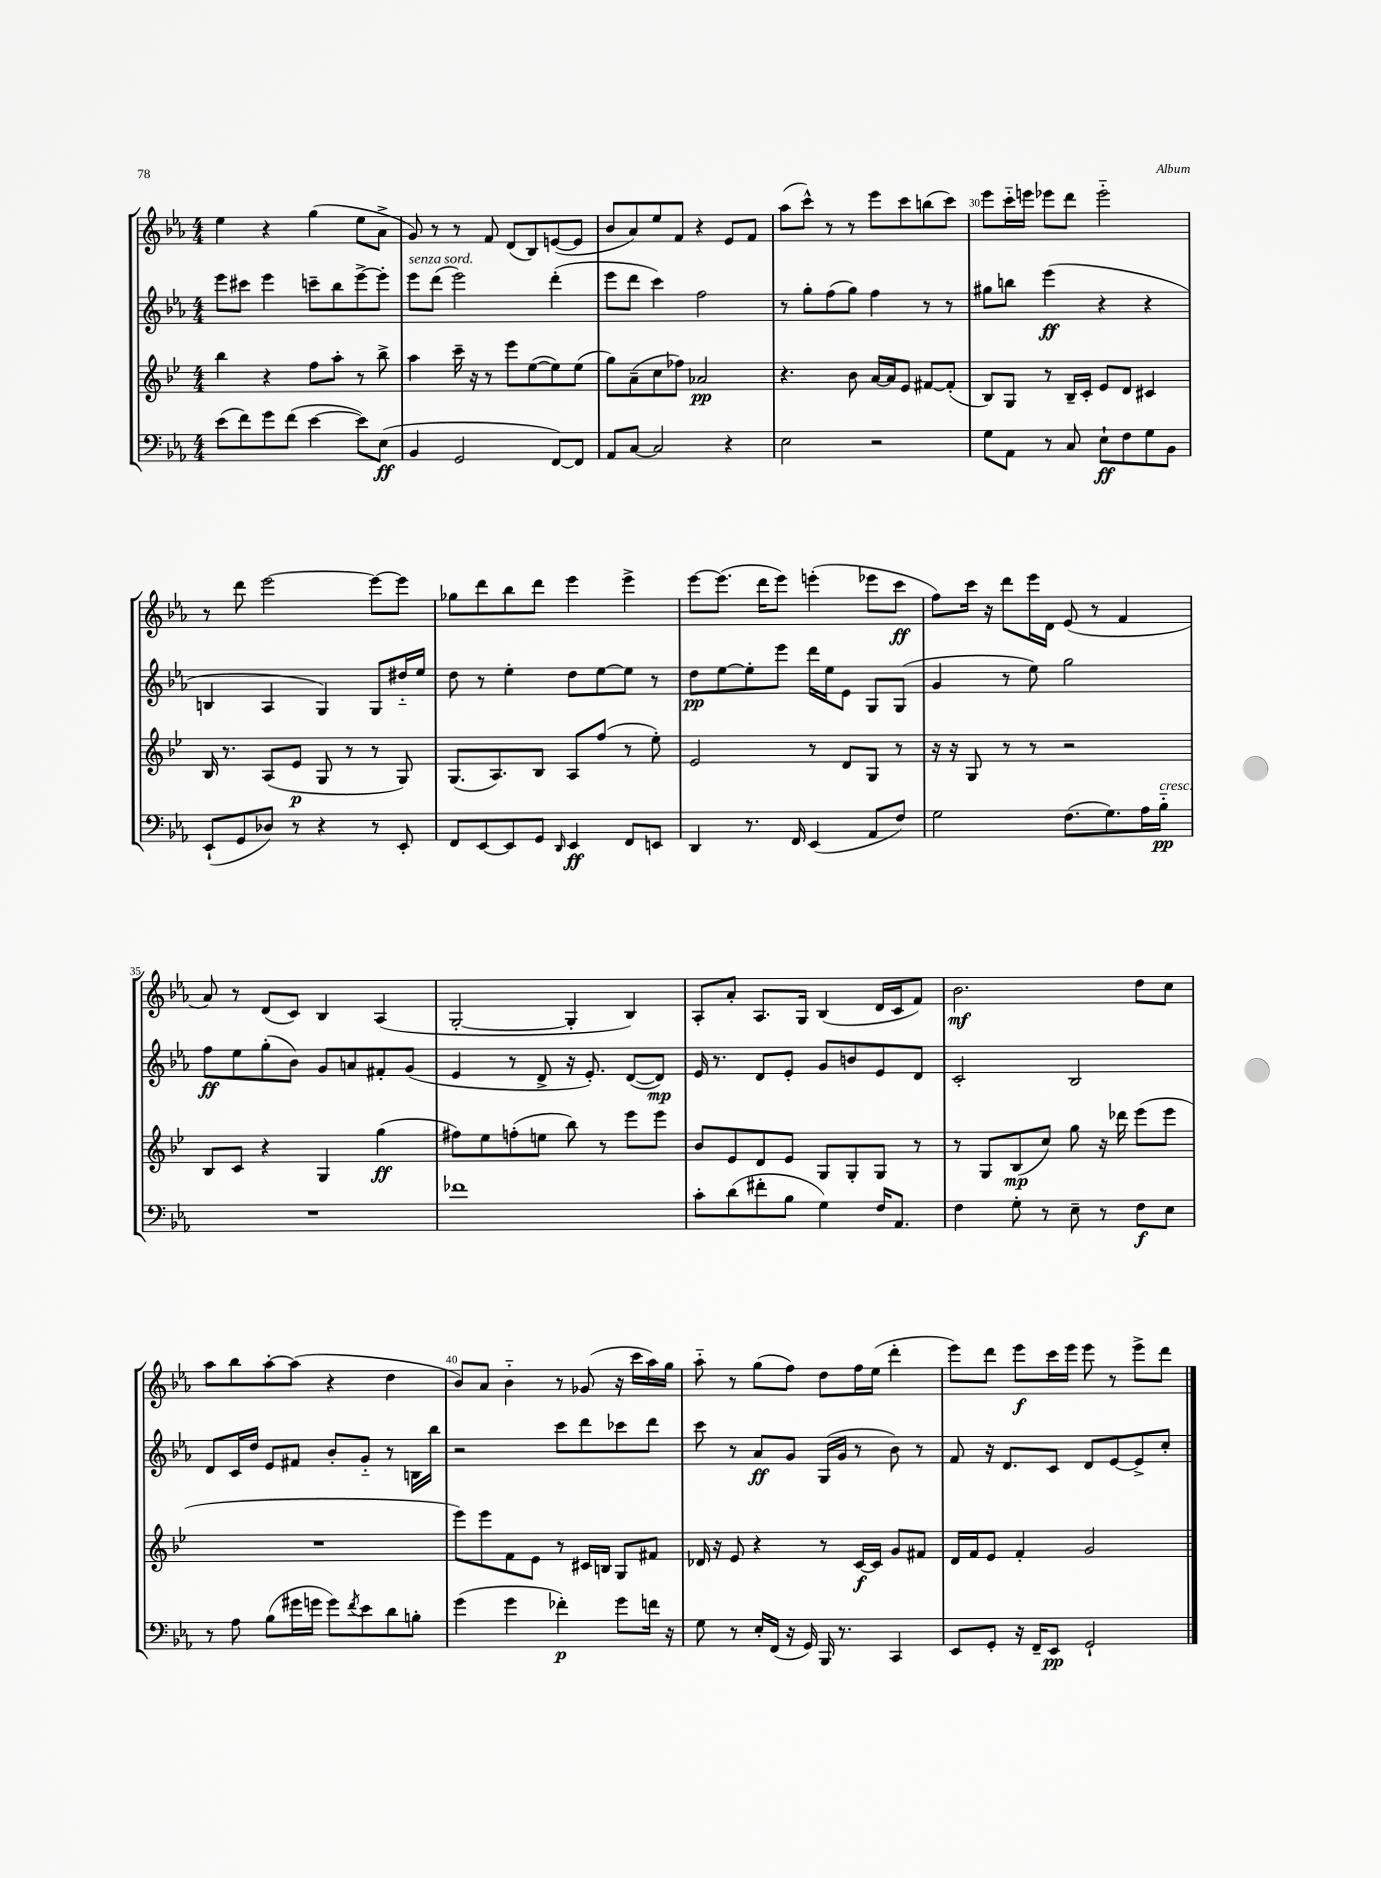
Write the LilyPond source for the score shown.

<<
\new StaffGroup <<
\new Staff = "s0" {
    \clef treble \key ees \major \numericTimeSignature \time 4/4
    ees''4 r4 g''4( ees''8 aes'8-> |
    g'8) r8 r8 f'8 d'8( bes8) e'8~( e'8 |
    bes'8 aes'8) ees''8 f'8 r4 ees'8 f'8 |
    aes''8( c'''8-^) r8 r8 ees'''8 c'''8 b''8( c'''8) |
    ees'''8 c'''16-_ e'''16 ees'''8 d'''8 ees'''2-_ |
    r8 d'''8 ees'''2~ ees'''8~ ees'''8 |
    ges''8 d'''8 bes''8 d'''8 ees'''4 ees'''4-> |
    ees'''8~ ees'''8.( d'''16 ees'''8) e'''4-.( ees'''8 c'''8\ff |
    f''8) c'''16 r16 d'''8 ees'''16 d'16 ees'8( r8 f'4 |
    aes'8) r8 d'8( c'8) bes4 aes4( |
    g2~-. g4-. bes4) |
    aes8-. aes'8-. aes8. g16 bes4( d'16 c'16 f'8) |
    bes'2.\mf d''8 c''8 |
    aes''8 bes''8 aes''8~-. aes''8( r4 d''4 |
    bes'8) aes'8 bes'4-_ r8 ges'8( r16 c'''16 aes''16) g''16 |
    aes''8-_ r8 g''8( f''8) d''8 f''16 ees''16( d'''4-. |
    ees'''8) d'''8 ees'''8\f c'''16 ees'''16 ees'''8 r8 ees'''8-> d'''8 \bar "|." |
}
\new Staff = "s1" {
    \clef treble \key ees \major \numericTimeSignature \time 4/4
    ees'''8 cis'''8 ees'''4 c'''8-- bes''8 ees'''8~-> ees'''8-. |
    ees'''8^\markup { \italic "senza sord." } d'''8( ees'''2) d'''4-.( |
    ees'''8 d'''8 c'''4) f''2 |
    r8 g''8-. f''8( g''8) f''4 r8 r8 |
    gis''8 b''8 ees'''4\ff( r4 r4 |
    b4 aes4 g4) g8 dis''16-_ ees''16 |
    d''8 r8 ees''4-. d''8 ees''8~ ees''8 r8 |
    d''8\pp ees''8~ ees''8-. ees'''8 d'''16 ees''16 ees'8 g8 g8( |
    g'4 r8 ees''8) g''2 |
    f''8\ff ees''8 g''8-.( bes'8) g'8 a'8 fis'8-. g'8( |
    ees'4 r8 d'8-> r16 ees'8.-.) d'8~( d'8\mp) |
    ees'16 r8. d'8 ees'8-. g'8 b'8 ees'8 d'8 |
    c'2-. bes2 |
    d'8 c'16 d''16 ees'8 fis'8 bes'8-. g'8-_ r8 b16 bes''16 |
    r2 c'''8 d'''8 ces'''8 d'''8 |
    c'''8 r8 aes'8\ff g'8 g16( g'16 r8 bes'8) r8 |
    f'8 r16 d'8. c'8 d'8 ees'8~ ees'8-> c''8-. \bar "|." |
}
\new Staff = "s2" {
    \clef treble \key bes \major \numericTimeSignature \time 4/4
    bes''4 r4 f''8 a''8-. r8 bes''8-> |
    a''4 c'''16-- r16 r8 ees'''8 ees''8~( ees''8) ees''8( |
    g''8) a'8--( c''8 fes''8) aes'2\pp |
    r4. bes'8 a'16~ a'16 ees'8 fis'8~ fis'8-.( |
    bes8) g8 r8 bes16-- c'16-. ees'8 d'8 cis'4 |
    bes16 r8. a8( ees'8\p g8 r8 r8 g8) |
    g8.( a8.) bes8 a8 f''8( r8 ees''8-.) |
    ees'2 r8 d'8 g8 r8 |
    r16 r16 g8 r8 r8 r2 |
    bes8 c'8 r4 g4 g''4\ff( |
    fis''8) ees''8 f''8-.( e''8 bes''8) r8 ees'''8 ees'''8 |
    bes'8 ees'8 d'8 ees'8 g8 g8-. g8 r8 |
    r8 g8 bes8\mp( c''8) g''8 r16 des'''16 ees'''8( ees'''8 |
    R1 |
    ees'''8) ees'''8 f'8 ees'8 r8 cis'16 b16 g8 fis'8 |
    des'16 r16 ees'8 r4 r8 c'16~\f c'16 g'8 fis'8 |
    d'16 f'16 ees'8 f'4-. g'2 \bar "|." |
}
\new Staff = "s3" {
    \clef bass \key ees \major \numericTimeSignature \time 4/4
    ees'8( f'8) g'8 f'8( ees'4~ ees'8) ees8\ff( |
    bes,4 g,2 f,8~) f,8 |
    aes,8 c8~ c2 r4 |
    ees2 r2 |
    g8 aes,8 r8 c8 ees8-!\ff f8 g8 bes,8 |
    ees,8-!( g,8 des8) r8 r4 r8 ees,8-. |
    f,8 ees,8~ ees,8 g,8 \grace { d,16 } ees,4\ff f,8 e,8 |
    d,4 r8. f,16 ees,4( aes,8 f8) |
    g2 f8.( g8.) aes16 bes16-_\pp^\markup { \italic "cresc." } |
    R1 |
    fes'1 |
    c'8-. d'8( fis'8-. bes8 g4) f16 aes,8. |
    f4 g8-. r8 ees8-- r8 f8\f ees8 |
    r8 aes8 bes8( gis'16 g'16 g'8) \acciaccatura { f'8 } ees'8 d'8 b8-. |
    g'4( g'4 fes'4-.\p) g'8 f'16 r16 |
    g8 r8 ees16-. f,16( r16 g,16) bes,,16 r8. c,4 |
    ees,8 g,8-. r16 f,16-- ees,8\pp g,2-! \bar "|." |
}
>>
>>
\layout { \context { \Score currentBarNumber = #26 \override BarNumber.break-visibility = ##(#f #t #t) barNumberVisibility = #(every-nth-bar-number-visible 5) } }
